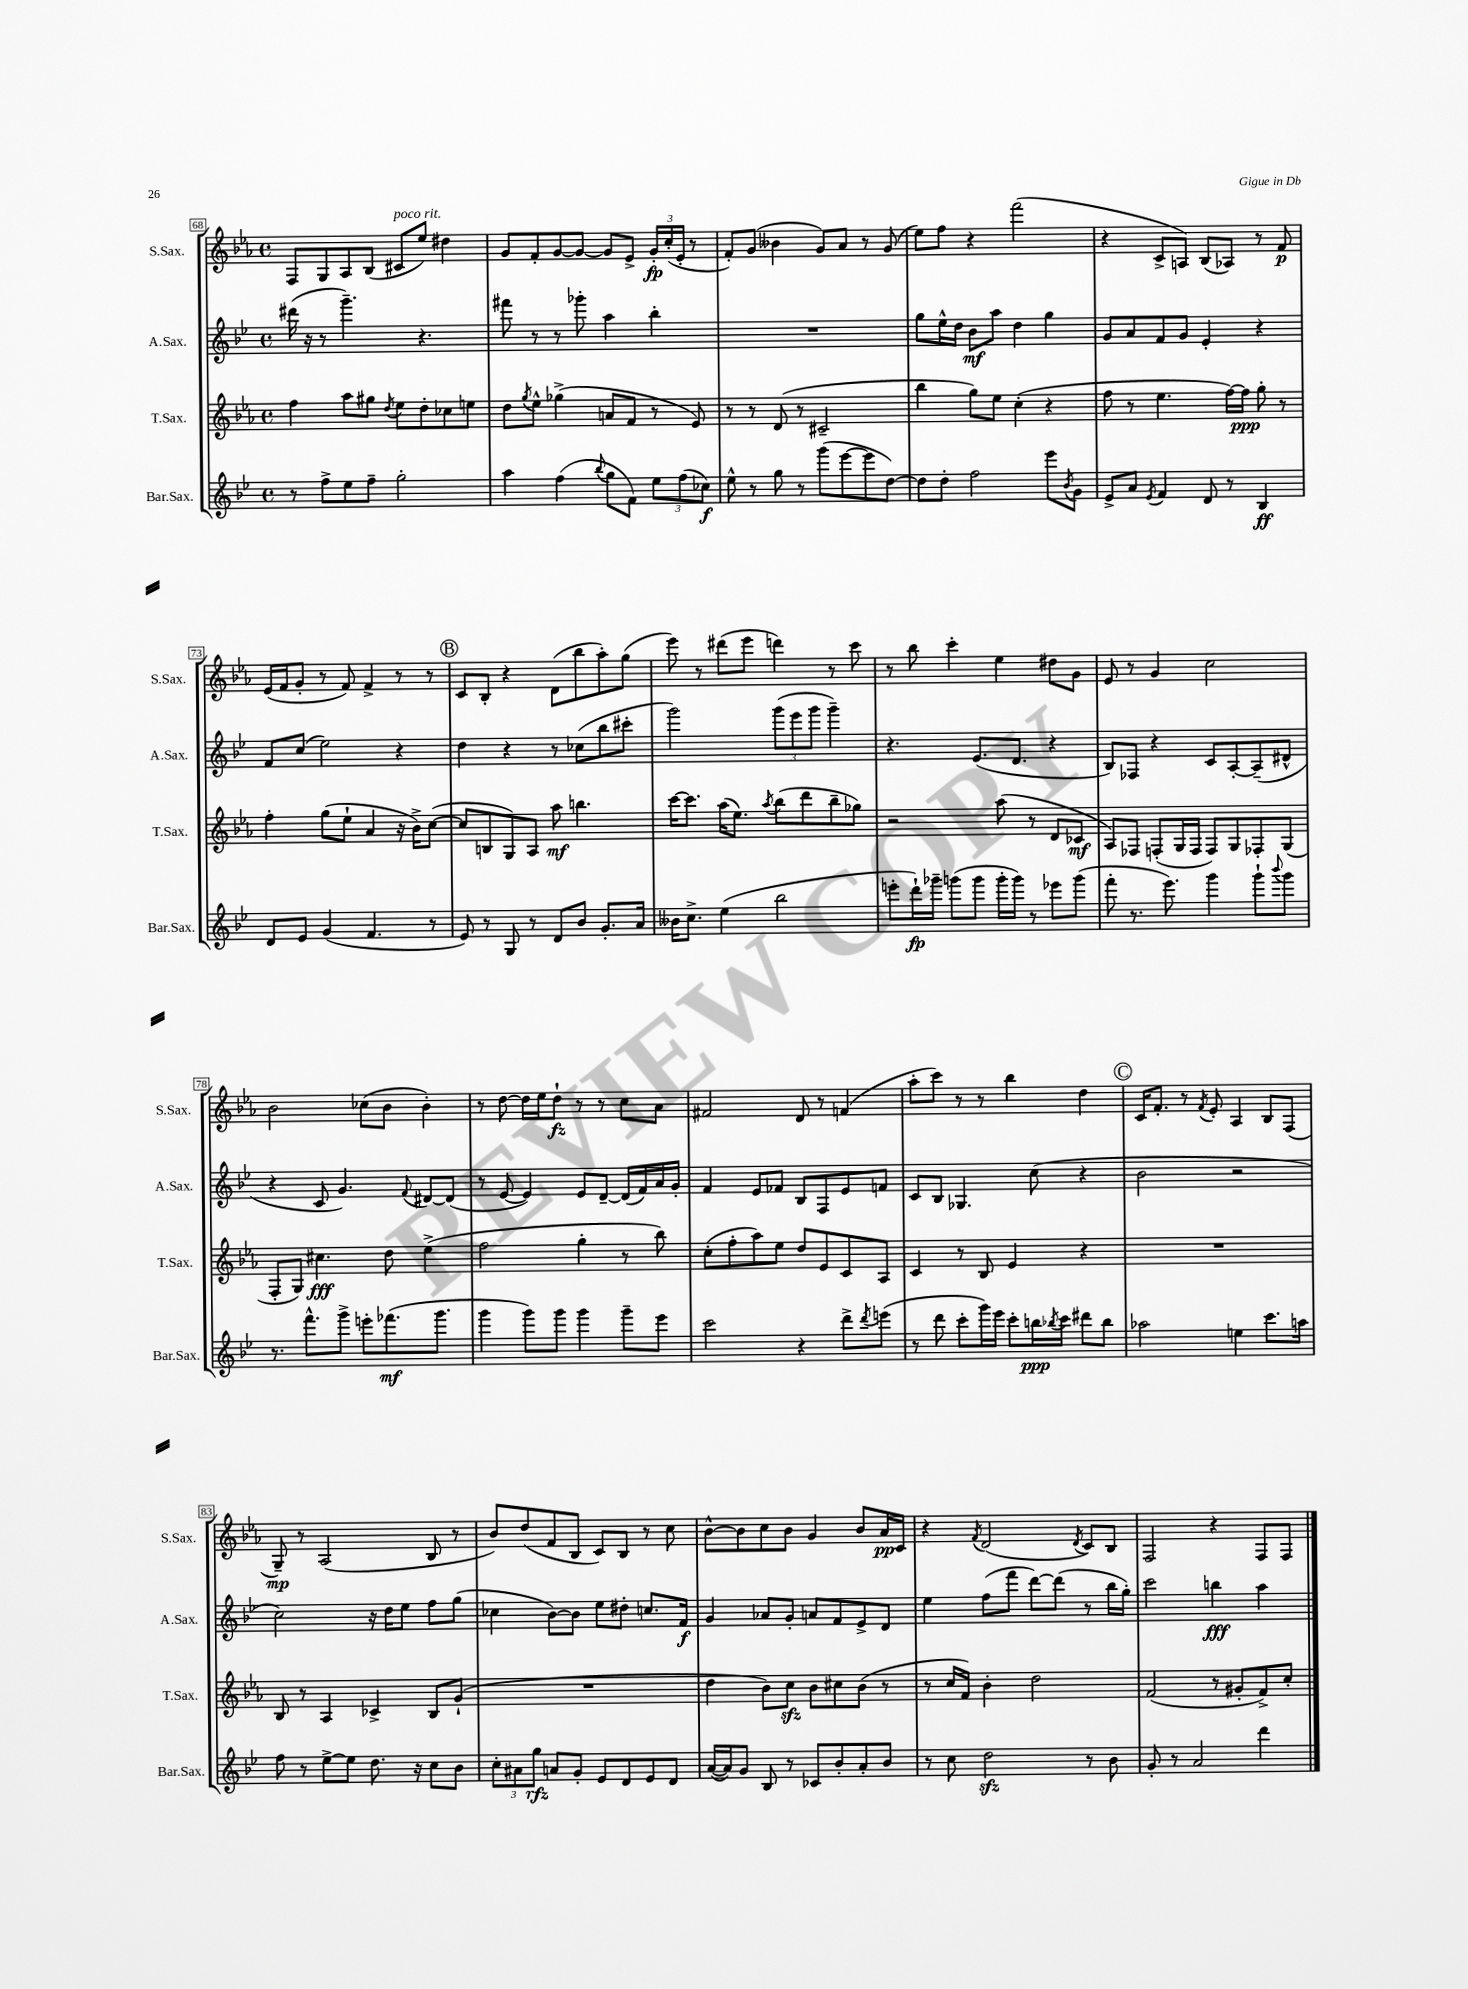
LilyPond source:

<<
\new StaffGroup <<
\new Staff = "s0" \with { instrumentName = "S.Sax." shortInstrumentName = "S.Sax." } {
    \clef treble \key ees \major \defaultTimeSignature \time 4/4
    f8 g8 aes8 bes8( cis'8^\markup { \italic "poco rit." } ees''8) dis''4 |
    g'8 f'8-. g'8~ g'8~ g'8 ees'8-> \tuplet 3/2 { g'16-.\fp c''16-.( ees'16-. } r8 |
    f'8-.) g'8( beses'4 g'8) aes'8 r8 g'8( |
    ees''8) f''8 r4 f'''2( |
    r4 c'8-> a8) bes8( aes8) r8 f'8\p |
    ees'16( f'16 g'8-. r8 f'8) f'4-> r8 r8 |
    \mark \markup { \circle "B" } c'8 bes8-. r4 d'8( bes''8 aes''8-.) g''8( |
    ees'''8) r8 dis'''8( ees'''8 d'''4) r8 c'''8 |
    r8 bes''8 c'''4-. ees''4 dis''8 g'8 |
    ees'8 r8 g'4 c''2 |
    bes'2 ces''8( bes'8 bes'4-.) |
    r8 d''8~ d''16 ees''16 d''8-!\fz r8 r8 c''8 aes'8 |
    fis'2 d'8 r8 f'4( |
    aes''8-. c'''8) r8 r8 bes''4 d''4 |
    \mark \markup { \circle "C" } c'16 f'8.-. r8 \acciaccatura { f'8 } ees'8-. aes4 bes8 f8( |
    g8--\mp) r8 aes2( bes8 r8 |
    bes'8) d''8( f'8 bes8 c'8) bes8 r8 c''8 |
    bes'8~-^ bes'8 c''8 bes'8 g'4 bes'8 aes'16\pp c'16 |
    r4 \acciaccatura { f'8 } d'2( \acciaccatura { d'8 } c'8) bes8 |
    f2 r4 f8 f8 \bar "|." |
}
\new Staff = "s1" \with { instrumentName = "A.Sax." shortInstrumentName = "A.Sax." } {
    \clef treble \key bes \major \defaultTimeSignature \time 4/4
    dis'''16( r16 r8 g'''4.--) r4. |
    fis'''8 r8 r8 ges'''8-. a''4 bes''4-. |
    R1 |
    g''8 ees''16-^ d''16 bes'8\mf a''8 d''4 g''4 |
    g'8 a'8 f'8 g'8 ees'4-. r4 |
    f'8 c''8( ees''2) r4 |
    \mark \markup { \circle "B" } d''4 r4 r8 ces''8( bes''8 cis'''8-. |
    g'''2) \tuplet 3/2 { g'''8( ees'''8 g'''8 } g'''4--) |
    r4. ees'8.( d'8. r4 |
    bes8) fes8 r4 c'8 a8~-. a8--( dis'8-^ |
    r4 c'8 g'4.) \appoggiatura { f'8 } dis'8~ dis'8( |
    r8 ees'8~ ees'4) ees'8 d'8~-- d'16( f'16) a'16 g'16-. |
    f'4 ees'8 fes'8 bes8 f8 ees'8 f'8 |
    c'8 bes8 ges4. c''8( r4 |
    \mark \markup { \circle "C" } bes'2 r2 |
    c''2) r16 d''16 ees''8 f''8 g''8( |
    ces''4 bes'8~) bes'8 ees''8 dis''8-. c''8. f'16\f |
    g'4 aes'8 g'8-. a'8 f'8 ees'8-> d'8 |
    ees''4 f''8( f'''8 d'''8~) d'''8( r8 bes''16 g''16-.) |
    c'''2 b''4\fff a''4 \bar "|." |
}
\new Staff = "s2" \with { instrumentName = "T.Sax." shortInstrumentName = "T.Sax." } {
    \clef treble \key ees \major \defaultTimeSignature \time 4/4
    f''4 aes''8 gis''8 \acciaccatura { d''8 } ees''8 d''8-. ces''8 e''8 |
    d''8 \acciaccatura { g''8 } ees''8-^ ges''4->( a'8 f'8 r8 ees'8) |
    r8 r8 d'8( r8 cis'2-- |
    bes''4 g''8) ees''8 c''4-.( r4 |
    f''8 r8 ees''4. f''16~) f''16\ppp g''8-. r8 |
    f''4-. g''8( ees''8-! aes'4 r16 bes'16->) c''8~( |
    \mark \markup { \circle "B" } c''8 b8 g8) aes8 aes''8\mf b''4. |
    c'''16~ c'''8. aes''16( ees''8.) \acciaccatura { aes''8 } bes''8( d'''8 bes''8-- ges''8) |
    r2 aes''8( r8 d'8 ces'8\mf |
    aes8) fes8 f8-.( g16 f16 f8) g8 fes8-. g8( |
    f8-. g8) cis''4.\fff d''8 ees''4->( |
    f''2 g''4-. r8 bes''8) |
    c''8-.( f''8-. aes''8) ees''8 d''8 ees'8 c'8 aes8 |
    c'4 r8 bes8 ees'4 r4 |
    \mark \markup { \circle "C" } R1 |
    bes8 r8 aes4 ces'4-> bes8 g'8-!( |
    R1 |
    d''4 bes'8) c''8\sfz bes'8 cis''8 bes'8( r8 |
    r8 c''16 f'16) bes'4-. d''2 |
    f'2( r8 gis'8-. f'8->) c''8-. \bar "|." |
}
\new Staff = "s3" \with { instrumentName = "Bar.Sax." shortInstrumentName = "Bar.Sax." } {
    \clef treble \key bes \major \defaultTimeSignature \time 4/4
    r8 f''8-> ees''8 f''8-- g''2-. |
    a''4 f''4( \appoggiatura { bes''8 } g''8 f'8) \tuplet 3/2 { ees''8 f''8( ces''8\f) } |
    ees''8-^ r8 g''8 r8 g'''8( ees'''8~ ees'''8 d''8~) |
    d''8 d''8-. f''2 ees'''8 \acciaccatura { bes'8 } g'8 |
    ees'8-> a'8 \acciaccatura { ees'8 } f'4 d'8 r8 bes4\ff |
    d'8 ees'8 g'4( f'4. r8 |
    \mark \markup { \circle "B" } ees'8) r8 g8 r8 d'8 bes'8 g'8.-. a'16 |
    beses'16 c''8.-> ees''4( bes''2 |
    e'''8-. d'''16-!\fp) ges'''16-- g'''8( g'''8 g'''16-. g'''16) r8 ees'''8 g'''8( |
    f'''8-. r8. ees'''8.) g'''4 g'''8-! \appoggiatura { bes'''8 } g'''8 |
    r8. f'''8.-^ g'''8-> e'''8-. fes'''8.\mf( g'''8. |
    g'''4 g'''8) g'''8 g'''4 g'''8-- ees'''8 |
    c'''2 r4 d'''8-> \acciaccatura { d'''8 } e'''8( |
    r8 d'''8 c'''8-. g'''16) ees'''16 c'''8-. b''16\ppp \acciaccatura { bes''8 } c'''16 dis'''8 bes''8 |
    \mark \markup { \circle "C" } aes''2 e''4 c'''8. a''16 |
    f''8 r8 ees''8~-> ees''8 d''8. r16 c''8 bes'8 |
    \tuplet 3/2 { c''8-. ais'8 g''8\rfz } a'8 g'8-. ees'8 d'8 ees'8 d'8 |
    a'16~( a'16) g'8 bes8 r8 ces'8 bes'8-. a'8-. bes'8 |
    r8 c''8 d''2\sfz r8 bes'8 |
    g'8-. r8 a'2 d'''4 \bar "|." |
}
>>
>>
\layout { \context { \Score currentBarNumber = #68 \override BarNumber.stencil = #(make-stencil-boxer 0.1 0.3 ly:text-interface::print) } }
